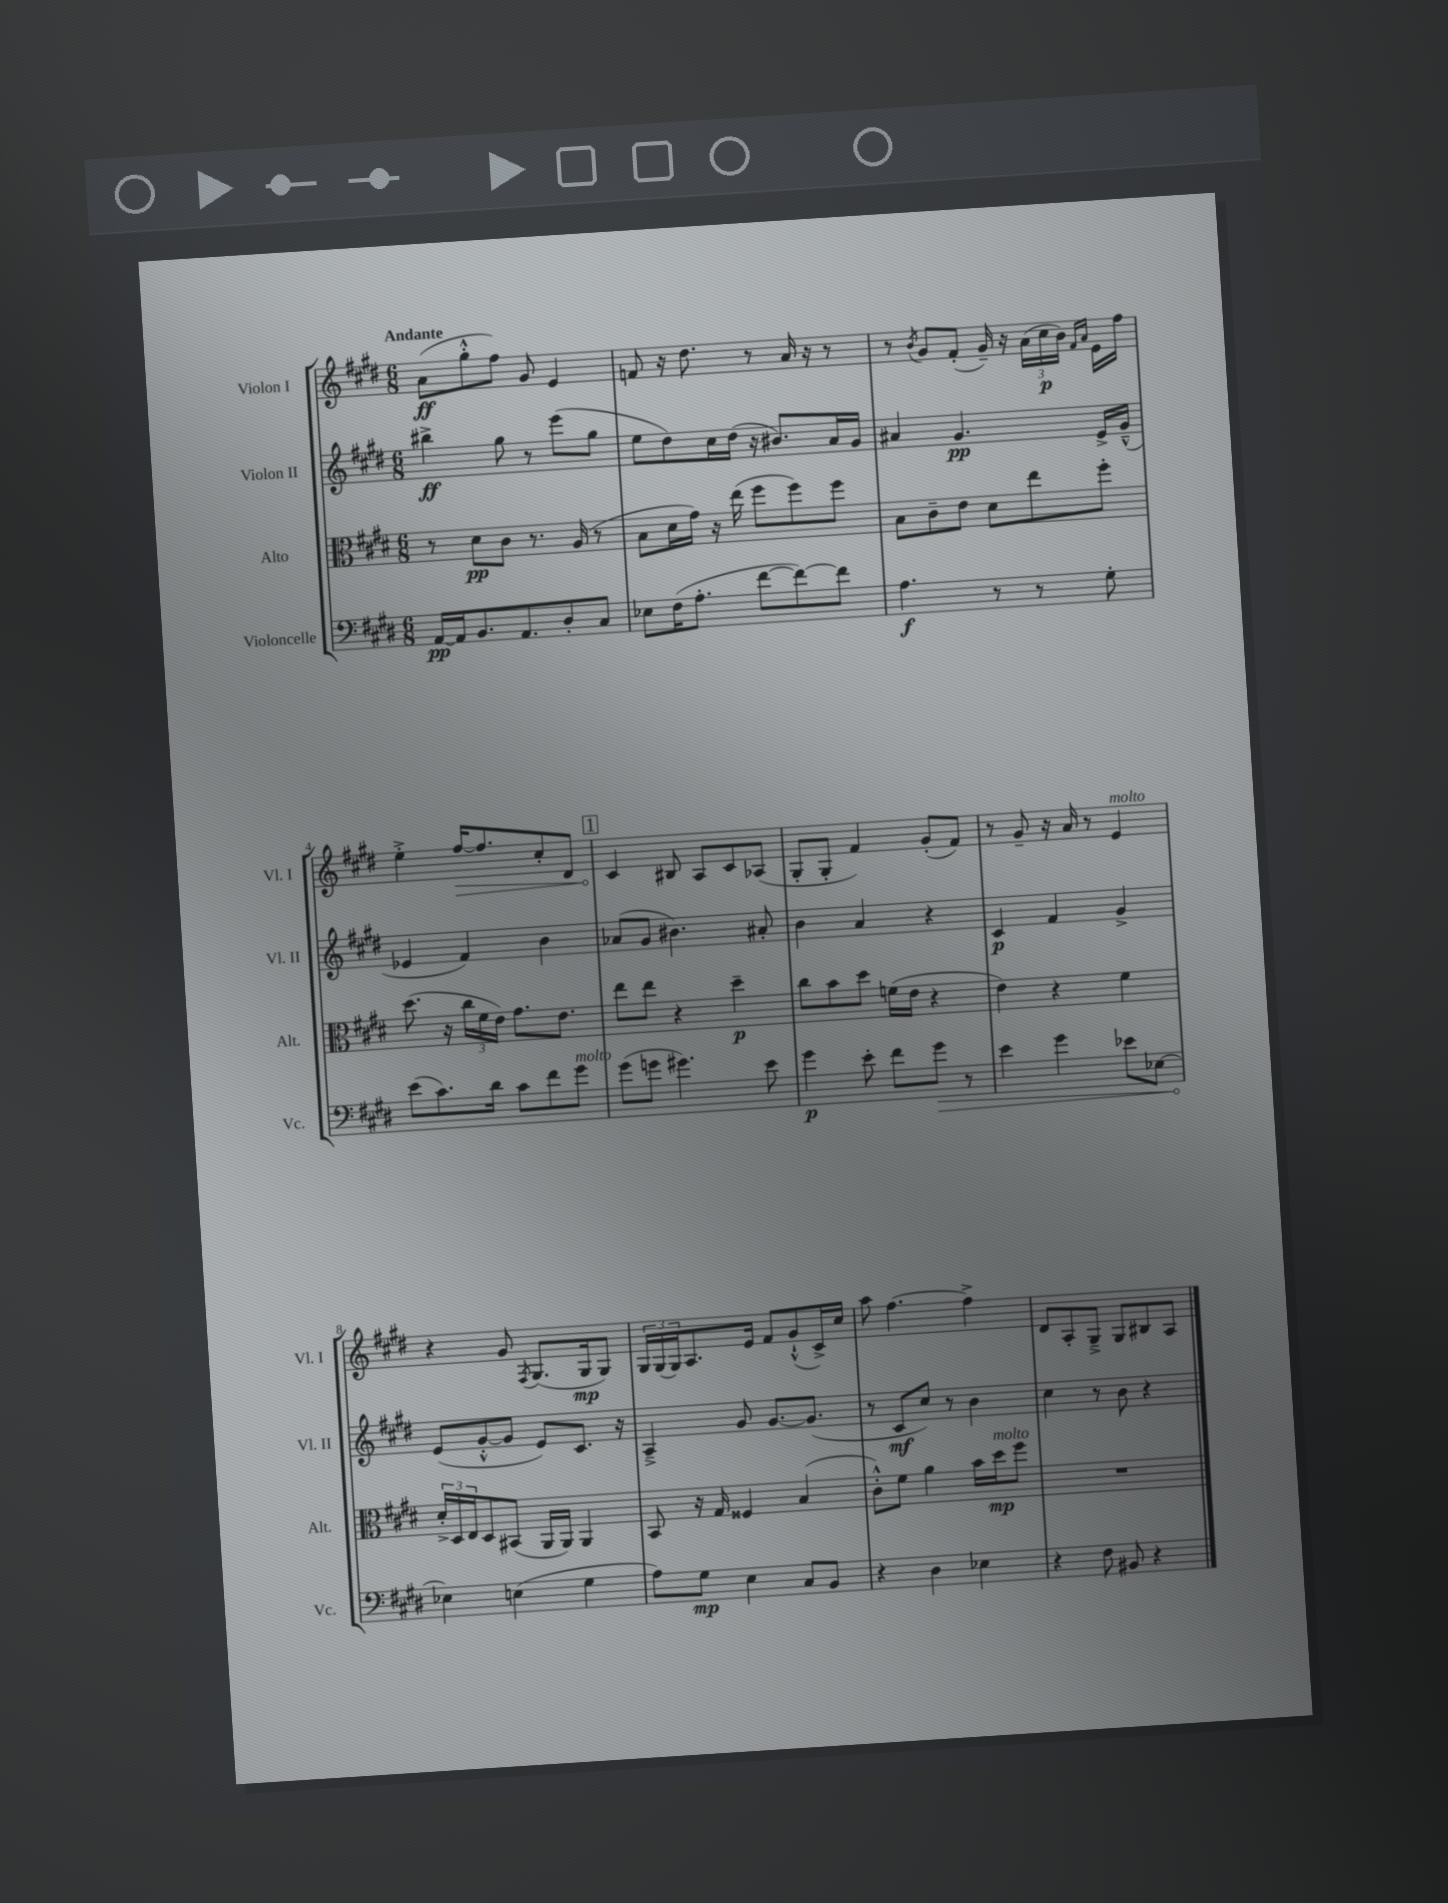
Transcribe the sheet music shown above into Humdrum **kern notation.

**kern	**kern	**kern	**kern
*staff4	*staff3	*staff2	*staff1
*clefF4	*clefC3	*clefG2	*clefG2
*k[f#c#g#d#]	*k[f#c#g#d#]	*k[f#c#g#d#]	*k[f#c#g#d#]
*M6/8	*M6/8	*M6/8	*M6/8
[16AA	8r	4bb#^	(8a
16AA]	.	.	.
8.BB	8d#	.	8gg#'^^
.	8c#	8gg#	8ff#)
8.AA	.	.	.
.	8.r	8r	8g#
8D#'	.	(8eee	4e
.	(16A	.	.
8C#	8r	8gg#	.
=	=	=	=
8E-	8B	8ee	8f
(16F#	16d#	8dd#)	16r
8.A'	16g#)	.	8.dd#
.	16r	16cc#	.
.	(16ee	(16dd#	.
[8f#	8ff#	16r	8r
.	.	8.b#)	.
8f#_)	8ff#)	.	16a
.	.	.	16r
8f#]	8ff#	16a	8r
.	.	16g#	.
=	=	=	=
4.A	8B	4a#	8r
.	.	.	8qb
.	8c#~	.	8g#
.	8e	4.g#	(8f#'
8r	8d#	.	16g#~)
.	.	.	16r
8r	8ee	.	(24a
.	.	.	24cc#
.	.	.	24b)
.	.	.	16qqf#
.	.	.	16qqa
8G#'	8ff#'	16e^	16e
.	.	(16g#~^^	16ff#
=	=	=	=
(8e	(8.dd#	4e-	4ee'^
8.c#)	.	.	.
.	16r	.	.
.	24cc#	4f#)	[16ff#
.	24f#	.	.
16d#	.	.	8.ff#]
.	24e)	.	.
8c#	8.g#	.	.
8f#	.	4b	8cc#'
.	8.e	.	.
8g#	.	.	8d#
=	=	=	=
(8g#	8ee	(8a-	4c#
8g	8ee	8g#	.
4.g#)	4r	4.b#)	8B#
.	.	.	8A
.	4dd#~	.	8c#
8e	.	8a#'	(8A-
=	=	=	=
4g#	8cc#	4b	8G#'
.	8b	.	8G#'
8e'	8dd#	4a	4f#)
8f#	(16f	.	.
.	16e	.	.
8g#	4r	4r	(8g#'
8r	.	.	8f#)
=	=	=	=
4e	4e)	4c#	8r
.	.	.	8g#~
4g#	4r	4f#	16r
.	.	.	16a
.	.	.	8r
8e-	4f#	4g#^	4e
[8E-	.	.	.
=	=	=	=
4E-]	24d#'^	(8e	4r
.	24D#	.	.
.	24E	.	.
.	8D#	[8g#'^^	.
(4E	(8BB#	8g#]	8g#
.	.	.	8qF#
.	16AA	8e)	(8.G#
.	16AA)	.	.
4G#	4AA	8.c#	.
.	.	.	16G#
.	.	.	8G#)
.	.	16r	.
=	=	=	=
8A)	8BB	4A~^	24G#
.	.	.	(24G#
.	.	.	24G#)
8G#	16r	.	8.A
.	16G#	.	.
4E	4F##	8g#	.
.	.	.	16e
.	.	[8.g#	8f#
8C#	(4B	.	(8g#`^^
.	.	(8.g#]	.
8BB	.	.	16c#^)
.	.	.	16cc#
=	=	=	=
4r	8c#'^^)	8r	8aa
.	8f#	8c#	[4.ff#
4D#	4a	8cc#)	.
.	.	8r	.
4E-	16b	4b	4ff#^]
.	16dd#	.	.
.	8ff#	.	.
=	=	=	=
4r	2.r	4cc#	8d#
.	.	.	8A'
8F#	.	8r	8G#~^
8BB#	.	8b	8G#
4r	.	4r	8B#
.	.	.	8A
==	==	==	==
*-	*-	*-	*-
